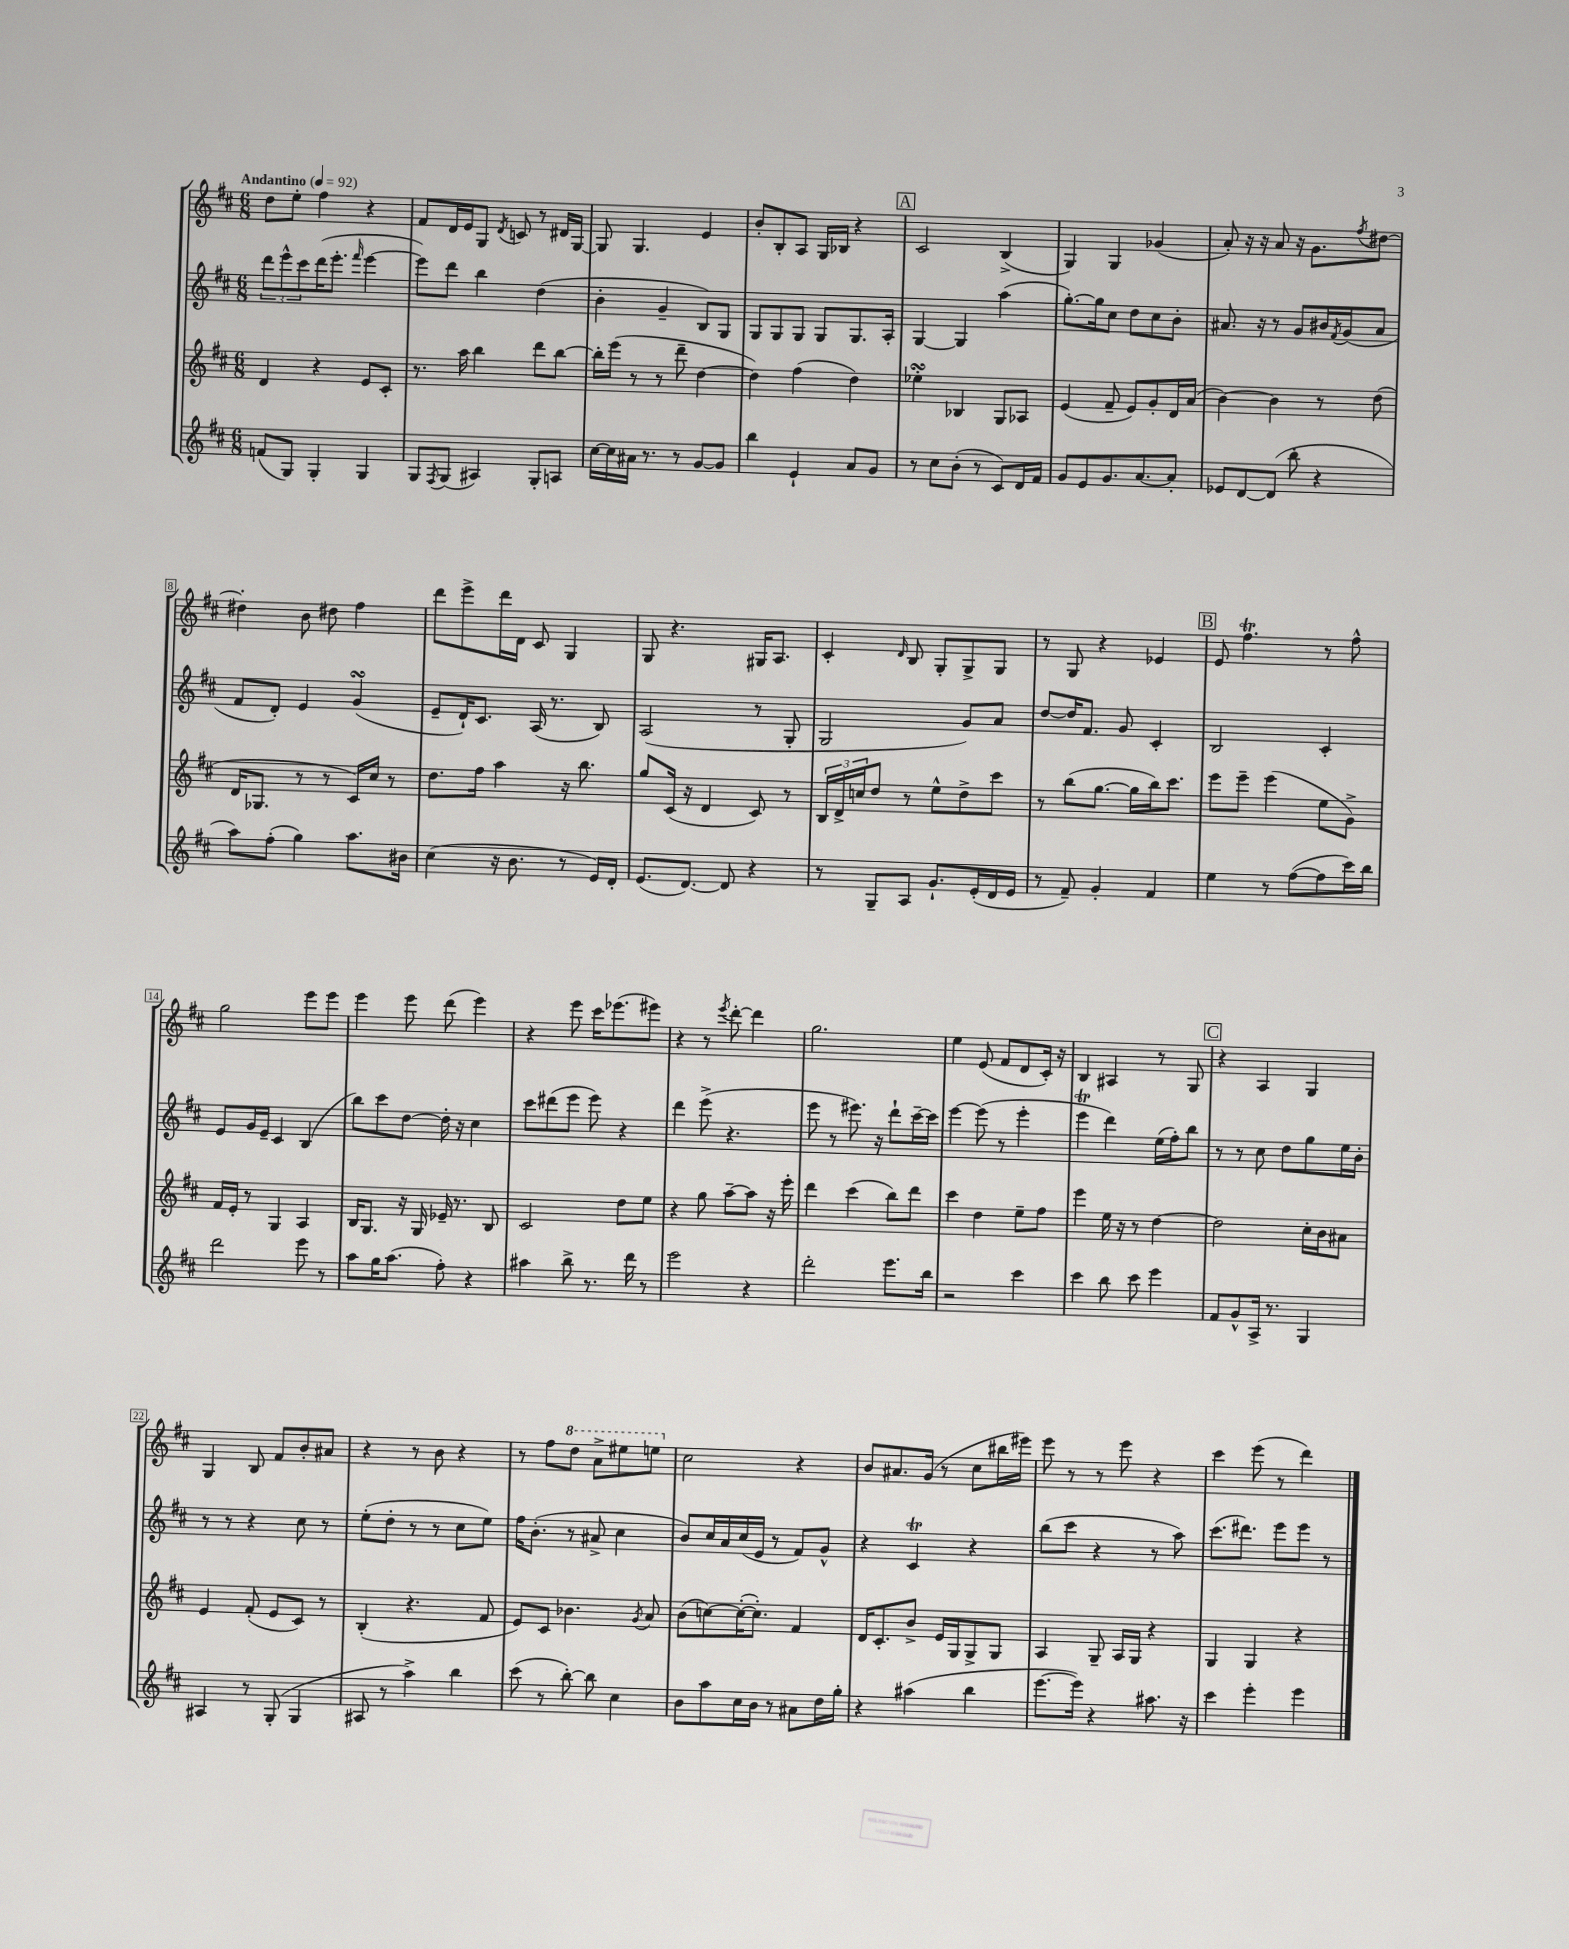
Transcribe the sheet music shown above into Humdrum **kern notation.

**kern	**kern	**kern	**kern
*staff4	*staff3	*staff2	*staff1
*clefG2	*clefG2	*clefG2	*clefG2
*k[f#c#]	*k[f#c#]	*k[f#c#]	*k[f#c#]
*M6/8	*M6/8	*M6/8	*M6/8
*MM92	*MM92	*MM92	*MM92
(8f	4d	12ddd	8dd
.	.	12eee^^	.
8G)	.	.	8ee'
.	.	12ccc#	.
4G'	4r	(16ddd	4ff#
.	.	8.eee'	.
.	.	16qqfff#	.
4G	8e	[4eee	4r
.	8c#'	.	.
=	=	=	=
8G	8.r	8eee])	8f#
8qF#	.	.	.
(8G	.	8ddd	16d
.	16aa	.	16e
4A#)	4bb	4bb	8G
.	.	.	8qd
.	.	.	8c
8G'	8ddd	(4dd	8r
8A	[8bb	.	16d#
.	.	.	[16G
=	=	=	=
[16cc#	16bb']	4b'	8G]
16cc#]	(16eee	.	.
16a#	8r	.	4.G
8.r	.	.	.
.	8r	4g~	.
8r	8ddd~	.	.
[8g	[4dd	8B)	4e
8g]	.	8G	.
=	=	=	=
4bb	4dd])	8G	8b'
.	.	8G	8B'
4e`	(4ff#	8G	8A
.	.	8G	16G
.	.	.	16B-
8a	4dd)	8.G	4r
8g	.	.	.
.	.	16A'	.
=	=	=	=
8r	4ee-'	[4G	2c#
8cc#	.	.	.
(8b'	4B-	4G]	.
8r	.	.	.
8c#)	8G	(4aa	(4B^
16d	8A-	.	.
16f#	.	.	.
=	=	=	=
8g	(4e	[8.gg')	4G)
8e	.	.	.
.	.	16gg]	.
8.g	8f#~	8cc#	4G
.	8e)	8dd	.
[8.a	.	.	.
.	8g'	8cc#	(4g-
8a']	16d	8b'	.
.	(16a	.	.
=	=	=	=
8e-	[4b)	8.a#	8a')
[8d	.	.	16r
.	.	16r	16r
(8d]	4b]	8r	8a
8bb'	.	8g	16r
.	.	.	8.g
4r	8r	16b#	.
.	.	8qf#	.
.	.	(16g	.
.	.	.	8qff#
.	(8dd	8a#	[8dd#
=	=	=	=
8aa)	16d	8f#	4dd#']
.	8.G-	.	.
(8ff#'	.	8d')	.
4gg)	8r	4e	8b
.	8r	.	8dd#
8.aa	16c#)	(4g	4ff#
.	16cc#	.	.
.	8r	.	.
16b#	.	.	.
=	=	=	=
(4cc#	8.dd	8e~	8ddd
.	.	16d`)	8eee^
.	16ff#	8.c#	.
16r	4aa	.	16ddd
8.b	.	.	16d
.	.	(16A	8c#
.	.	8.r	.
8r	16r	.	4G
.	8.bb	.	.
16e)	.	8B)	.
16d'	.	.	.
=	=	=	=
(8.e	8gg	(2A	8G
.	(16c#	.	4.r
[8.d)	16r	.	.
.	4d	.	.
8d]	.	.	.
4r	8c#)	8r	16G#
.	.	.	8.A
.	8r	8G'	.
=	=	=	=
8r	24B	2G	4c#'
.	24d^	.	.
.	24cc	.	.
8G~	8dd	.	.
.	.	.	16qqd
8A	8r	.	8B
8.g`	8ee^^	.	8G'
.	8dd^	8g)	8G^
(16e'	.	.	.
16d	8ccc#	8a	8G
16e	.	.	.
=	=	=	=
8r	8r	[8dd	8r
8f#~)	(8bb	16dd]	8G
.	.	8.f#	.
4g'	[8.gg	.	4r
.	.	8g	.
.	16gg]	.	.
4f#	16bb)	4c#'	4e-
.	8.ccc#	.	.
=	=	=	=
4ee	8eee	2B	8e
.	8eee~	.	4.ff#
8r	(4eee	.	.
([8ff#	.	.	.
8ff#]	8ee	4c#'	8r
16ccc#)	8g^)	.	8ff#^^
16bb	.	.	.
=	=	=	=
2ddd	16f#	8e	2gg
.	16e'	.	.
.	8r	16g	.
.	.	16e~	.
.	4G	4c#	.
8eee	4A	(4B	8eee
8r	.	.	8eee
=	=	=	=
8aa	16B	8bb)	4eee
.	8.G	.	.
16gg	.	8ccc#	.
(8.aa	.	.	.
.	16r	[8dd	8eee
.	16G	.	.
8ff#')	16e-~	16dd']	(8ddd
.	8.r	16r	.
4r	.	4cc#	4eee)
.	8B	.	.
=	=	=	=
4aa#	2c#	8ccc#	4r
.	.	(8ddd#	.
8bb^	.	8eee	8eee
8.r	.	8eee)	16ccc#
.	.	.	(8.eee-
.	8dd	4r	.
16ddd	.	.	.
8r	8ee	.	8eee#)
=	=	=	=
2eee	4r	4ddd	4r
.	8gg	(8eee^	8r
.	.	.	8qeee
.	[8aa~	4.r	[8ddd'
4r	8aa]	.	4ddd]
.	16r	.	.
.	16eee'	.	.
=	=	=	=
2ddd'	4ddd	8eee	2.gg
.	.	8r	.
.	(4ccc#	8.eee#)	.
.	.	16r	.
8.eee	8bb)	8ddd`	.
.	8ddd	[16ccc#~	.
16bb	.	16ccc#]	.
=	=	=	=
2r	4ccc#	[4eee	4ee
.	4dd	(8eee]	(8e
.	.	8r	8f#
4ccc#	8ee~	4eee'	8d
.	8ff#	.	16c#')
.	.	.	16r
=	=	=	=
4ccc#	4eee	4eee	4B
8bb	16ee	4ddd)	4A#
.	16r	.	.
8ccc#	8r	.	.
4eee	[4dd	(16ee	8r
.	.	16ff#')	.
.	.	8bb	8G
=	=	=	=
8f#	2dd]	8r	4r
8g^^	.	8r	.
16A^	.	8cc#	4A
8.r	.	.	.
.	.	8dd	.
4G	16cc#'	8gg	4G
.	16b	.	.
.	8a#	16ee	.
.	.	16b'	.
=	=	=	=
4A#	4e	8r	4G
.	.	8r	.
8r	(8f#'	4r	8B
(8G'	8e	.	8f#
4G	8c#)	8cc#	8b'
.	8r	8r	8a#
=	=	=	=
8A#	(4B'	(8ee'	4r
8r	.	8dd'	.
4aa^)	4.r	8r	8r
.	.	8r	8b
4bb	.	8cc#	4r
.	8f#	8ee)	.
=	=	=	=
(8ccc#	8e)	16ff#	8r
.	.	(8.b'	.
8r	8c#	.	8ff#
[8bb')	4.b-	8r	8ddd
8bb]	.	8a#^	8aa^
4cc#	.	4cc#	8eee#
.	8qg	.	.
.	8a	.	8eee
=	=	=	=
8b	(8b	8b)	2cc#
8aa	[8cc)	16cc#	.
.	.	16a	.
16cc#	(16cc'_	(16cc#	.
16b	8.cc'])	16e	.
8r	.	8r	.
8a#	4f#	8f#)	4r
16dd	.	8g^^	.
16gg'	.	.	.
=	=	=	=
4r	16d	4r	8b
.	8.c#'	.	.
.	.	.	8.a#
(4aa#	8b^	4c#	.
.	.	.	(16g
.	16e	.	8r
.	16G	.	.
4bb	8G^	4r	8cc#
.	8G	.	16bb#
.	.	.	16eee#)
=	=	=	=
[8.eee	4A	(8bb	8eee
.	.	8ccc#	8r
16eee])	.	.	.
4r	8G~	4r	8r
.	16A	.	8eee
.	16G	.	.
8.aa#	4r	8r	4r
.	.	8aa)	.
16r	.	.	.
=	=	=	=
4ccc#	4G	(8.ccc#	4ccc#
.	.	8.ddd#)	.
4eee'	4G	.	(8eee
.	.	8eee	8r
4eee	4r	8eee	4ddd)
.	.	8r	.
==	==	==	==
*-	*-	*-	*-
